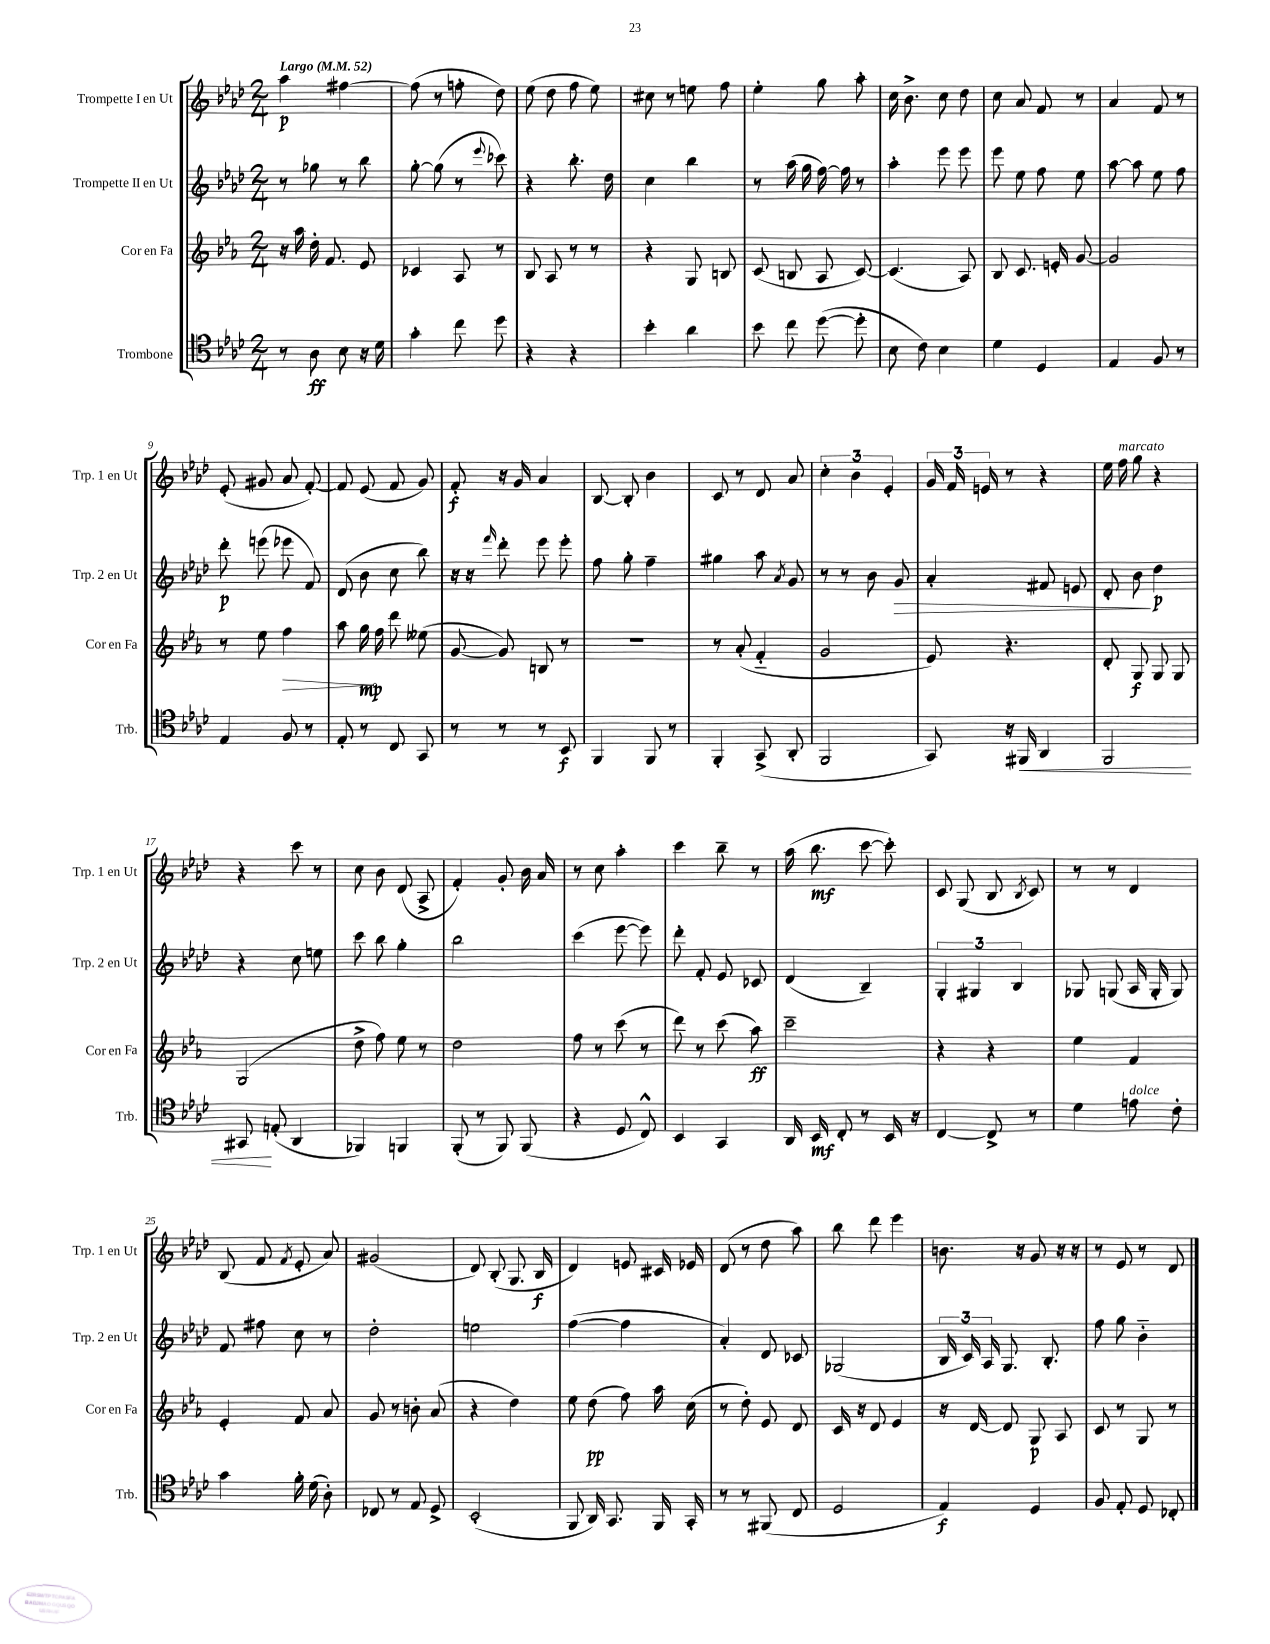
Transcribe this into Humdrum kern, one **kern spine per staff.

**kern	**kern	**kern	**kern
*staff4	*staff3	*staff2	*staff1
*clefC4	*clefG2	*clefG2	*clefG2
*k[b-e-a-d-]	*k[b-e-a-]	*k[b-e-a-d-]	*k[b-e-a-d-]
*M2/4	*M2/4	*M2/4	*M2/4
*MM52	*MM52	*MM52	*MM52
8r	16r	8r	4aa-
.	16aa-	.	.
8A-	16dd'	8gg-	.
.	8.f	.	.
8B-	.	8r	[4ff#
16r	8e-	8bb-	.
16d-	.	.	.
=	=	=	=
4g'	4c-	[8gg'	(8ff#]
.	.	(8gg]	8r
8cc	8A-	8r	8ff'
.	.	8qqeee-	.
8dd-	8r	8ccc-)	8dd-)
=	=	=	=
4r	8B-	4r	(8ee-
.	8A-	.	8dd-
4r	8r	8.bb-'	8ff
.	8r	.	8ee-)
.	.	16dd-	.
=	=	=	=
4b-'	4r	4cc	8cc#
.	.	.	8r
4a-	8G	4bb-	8ee
.	8B	.	8ff
=	=	=	=
8b-	(8c	8r	4ee-'
8cc	8B	(16aa-	.
.	.	16gg	.
([8dd-	8A-	[16ff)	8gg
.	.	16ff]	.
8dd-']	[8c)	8r	8aa-'
=	=	=	=
8B-	(4.c]	4aa-'	16cc
.	.	.	8.b-^
8c)	.	.	.
4B-	.	8eee-	8cc
.	8A-)	8eee-	8dd-
=	=	=	=
4d-	8B-	8eee-	8cc
.	8.c	8ee-	8a-
4D-	.	8ff	8f
.	16e'	.	.
.	[8g	8ee-	8r
=	=	=	=
4E-	2g]	[8aa-	4a-
.	.	8aa-]	.
8F	.	8ee-	8f
8r	.	8ff	8r
=	=	=	=
4E-	8r	8ddd-'	(8e-'
.	8ee-	(8eee	8g#
8F	4ff	8eee-	8a-
8r	.	8f)	[8f')
=	=	=	=
8E-'	8aa-	(8d-	8f]
8r	16gg	8b-	(8e-
.	16ff	.	.
8C	8ddd	8cc	8f
8GG	(8ee--	8bb-)	8g)
=	=	=	=
8r	[8g	16r	8f'
.	.	16r	.
.	.	16qqfff	.
8r	8g])	8ddd-'	16r
.	.	.	16g
8r	8B	8eee-	4a-
8BB-	8r	8eee-'	.
=	=	=	=
4FF	2r	8ff	[8B-
.	.	8gg'	8B-']
8FF	.	4ff~	4b-
8r	.	.	.
=	=	=	=
4FF'	8r	4gg#	8c
.	(8a-'	.	8r
(8GG^	4f'~	8aa-	8d-
.	.	8qa-	.
8AA-'	.	8g	8a-
=	=	=	=
2FF	2g	8r	6cc'
.	.	8r	.
.	.	.	6b-
.	.	8b-	.
.	.	.	6e-'
.	.	8g	.
=	=	=	=
8GG)	8e-)	4a-'	24g
.	.	.	24f
.	.	.	24e
16r	4.r	.	8r
16FF#	.	.	.
4AA-	.	8f#	4r
.	.	8e	.
=	=	=	=
2FF	8d'	8d-'	16ee-
.	.	.	16ff
.	8G	8b-	8gg
.	8G	4dd-	4r
.	8G	.	.
=	=	=	=
8GG#	(2G	4r	4r
(8E'	.	.	.
4AA-	.	8cc	8ccc
.	.	8ee	8r
=	=	=	=
4FF-)	8dd^	8ccc	8cc
.	8ff)	8bb-	8b-
4FF	8ee-	4gg'	(8d-
.	8r	.	8A-^
=	=	=	=
(8FF'	2dd	2bb-	4f')
8r	.	.	.
8FF)	.	.	8g'
(8FF	.	.	16b-
.	.	.	16a-
=	=	=	=
4r	8ff	(4ccc	8r
.	8r	.	8cc
8D-	(8ccc	[8eee-	4aa-'
8C^^)	8r	8eee-])	.
=	=	=	=
4BB-	8ddd)	8ddd-'	4ccc
.	8r	8f'	.
4GG	(8ccc	8e-	8bb-~
.	8aa-)	8c-	8r
=	=	=	=
16AA-	2ccc~	(4d-	(16aa-
16BB-	.	.	8.bb-
8C'	.	.	.
8r	.	4B-~)	[8ccc
16BB-	.	.	8ccc'])
16r	.	.	.
=	=	=	=
[4C	4r	6G'	8c
.	.	.	(8G
.	.	6G#	.
8C^]	4r	.	8B-
.	.	6B-	.
.	.	.	8qB-
8r	.	.	8c)
=	=	=	=
4d-	4ee-	8G-	8r
.	.	(8G	8r
8e	4f	16A-	4d-
.	.	16G'	.
8c'	.	8G)	.
=	=	=	=
4g	4e-'	8f	(8B-
.	.	8ff#	8f
.	.	.	8qf
16f'	8f	8cc	8e-'
(16d-	.	.	.
8A-')	8a-	8r	8a-)
=	=	=	=
8C-	8g	2dd-'	(2g#
8r	8r	.	.
8E-	8b'	.	.
8D-^	(8a-	.	.
=	=	=	=
(2BB-'	4r	2ee	8d-)
.	.	.	(8B-'
.	4dd)	.	8.G
.	.	.	16B-
=	=	=	=
8FF	8ee-	([4ff	4d-)
16AA-)	(8dd	.	.
8.GG	.	.	.
.	8ff)	4ff]	8e
16FF	16aa-	.	16c#
16GG'	(16cc	.	16e-
=	=	=	=
8r	8r	4a-')	(8d-
8r	8dd')	.	8r
(8FF#	8e-	8d-	8dd-
8C	8d	8c-	8aa-)
=	=	=	=
2D-	16c	(2G-	8bb-
.	16r	.	.
.	8d	.	8ddd-
.	4e-	.	4eee-
=	=	=	=
4E-)	16r	24B-	8.b
.	.	24c)	.
.	[16d	.	.
.	.	24A-	.
.	8d]	8.G	.
.	.	.	16r
4D-	8G	.	8g
.	.	8.B-'	.
.	8A-	.	16r
.	.	.	16r
=	=	=	=
8F	8c	8ff	8r
8E-'	8r	8gg	8e-
8D-	8G	4b-'~	8r
8C-'	8r	.	8d-
==	==	==	==
*-	*-	*-	*-
